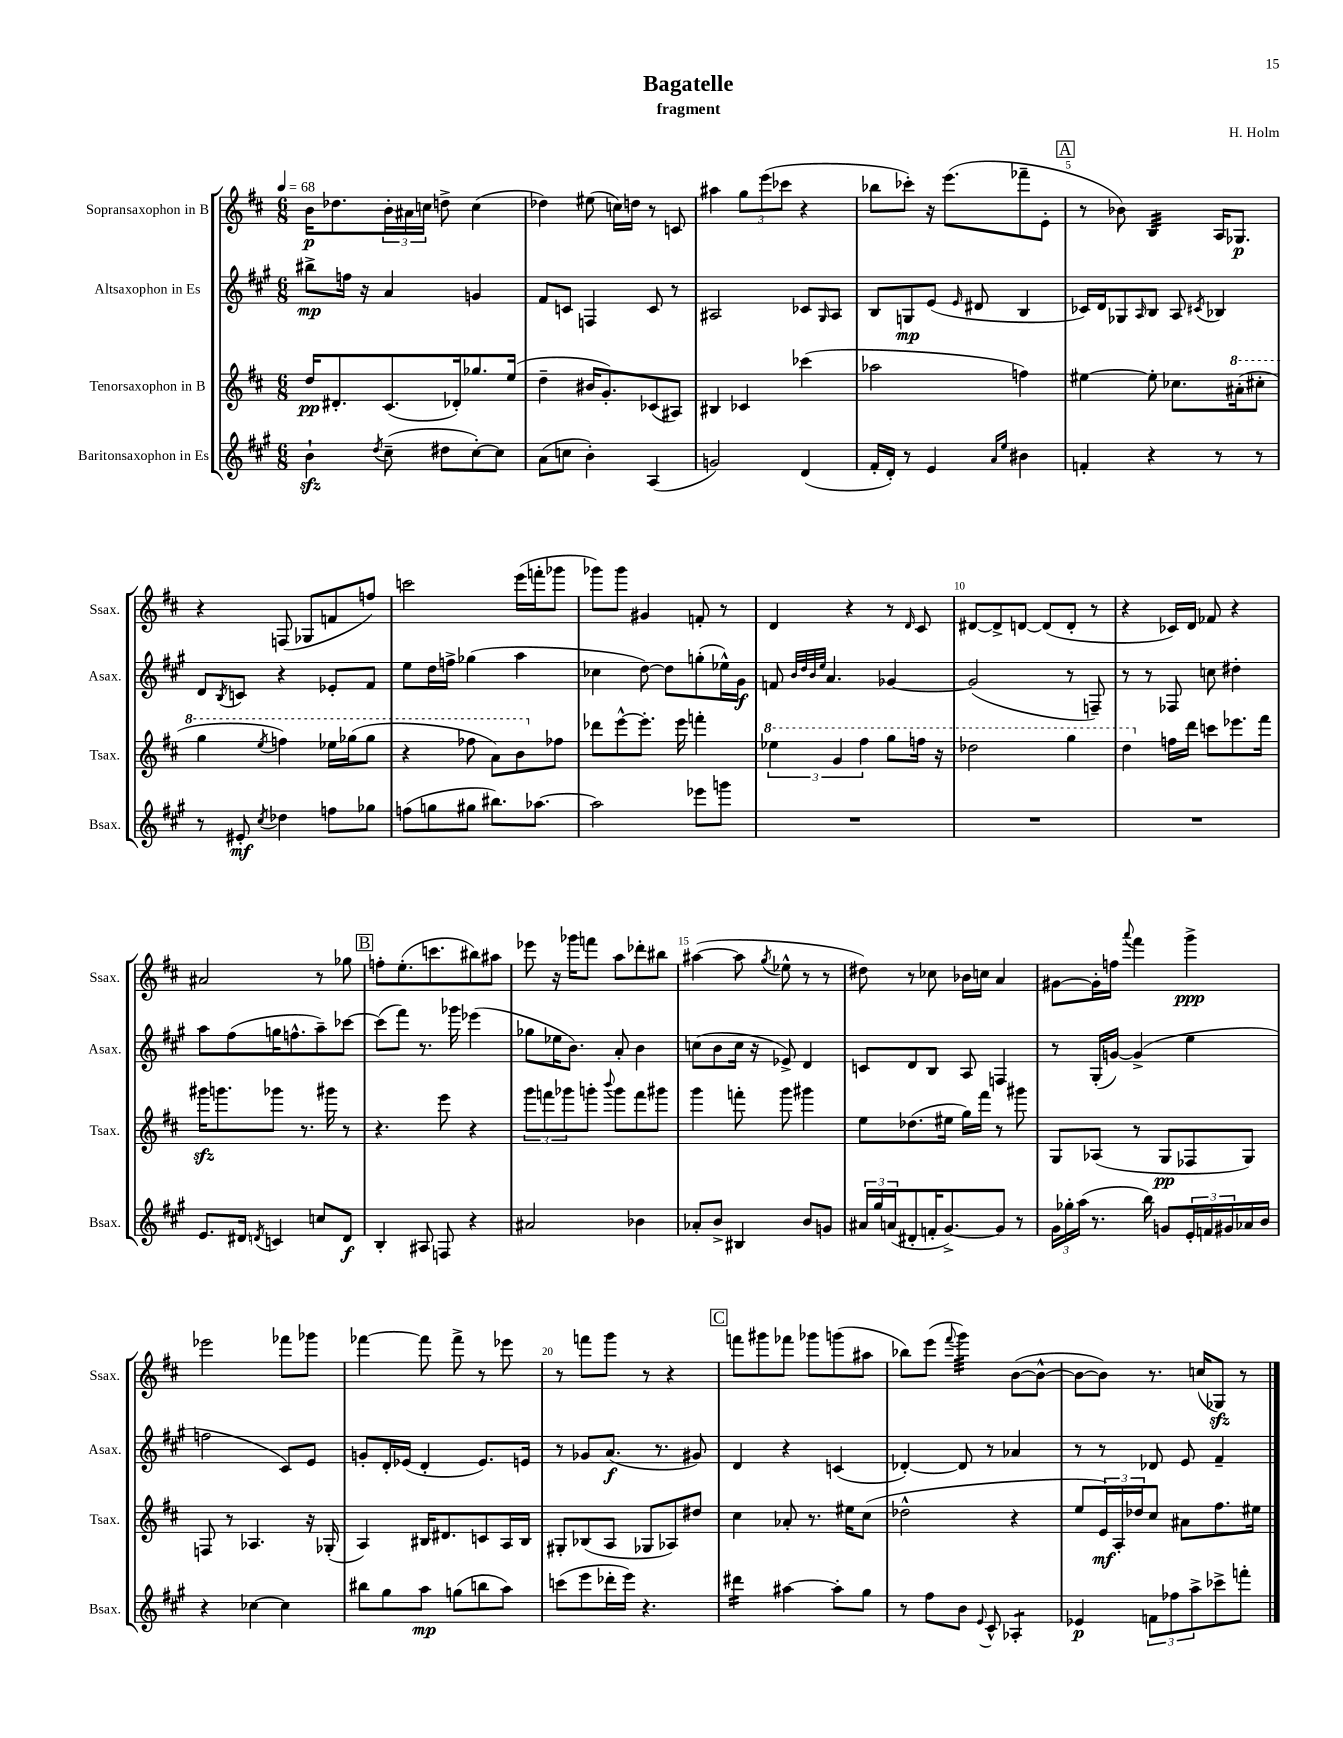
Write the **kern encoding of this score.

**kern	**kern	**kern	**kern
*staff4	*staff3	*staff2	*staff1
*clefG2	*clefG2	*clefG2	*clefG2
*k[f#c#g#]	*k[f#c#]	*k[f#c#g#]	*k[f#c#]
*M6/8	*M6/8	*M6/8	*M6/8
*MM68	*MM68	*MM68	*MM68
4b`	16dd	8bb#^	16b
.	8.d#'	.	8.dd-
.	.	16ff	.
.	.	16r	.
8qdd	.	.	.
(8cc#~	(8.c#	4a	24b'
.	.	.	24a#
.	.	.	24cc
8dd#	.	.	8dd^
.	16d-')	.	.
[8cc#')	8.gg-	4g	(4cc
8cc#]	.	.	.
.	(16ee	.	.
=	=	=	=
(8a	4dd~	8f#	4dd-)
8cc	.	8c	.
4b')	16b#	4F	(8ee#
.	8.g')	.	.
.	.	.	16cc)
.	.	.	16dd
(4A	(8c-	8c	8r
.	8A#)	8r	8c
=	=	=	=
2g)	4B#	2A#	4aa#
.	4c-	.	12gg
.	.	.	(12eee
.	.	.	12ccc-
(4d	(4ccc-	8c-	4r
.	.	16qqG#	.
.	.	8A#	.
=	=	=	=
16f#'	2aa-	8B	8bb-
16d')	.	.	.
8r	.	8G	8ccc-')
4e	.	(8e	16r
.	.	.	(8.eee
.	.	16qqe	.
.	.	8d#	.
16qqa	.	.	.
16qqee	.	.	.
4b#	4ff)	4B	8fff-~
.	.	.	8e'
=	=	=	=
4f'	[4ee#	16c-)	8r
.	.	16d	.
.	.	8G-	8b-)
.	.	16qqA	.
4r	8ee#']	8B	4B
.	8.cc-	8A	.
.	.	8qc#	.
8r	.	4B-	16A
.	(16aa#'	.	8.G-
8r	8ccc#'	.	.
=	=	=	=
8r	4ggg	8d	4r
.	.	8qB	.
8e#'	.	8c	.
8qcc#	8qeee	.	.
4dd-	4fff)	4r	(8F
.	.	.	8G-
8ff	16eee-	8e-'	8f
.	(16ggg-	.	.
8gg-	8ggg-	8f#	8ff)
=	=	=	=
(8ff	4r	8ee	2ccc
8gg	.	16dd	.
.	.	16ff^	.
8gg#	8fff-	(4gg-	.
8.bb#)	8aa)	.	.
.	8bb	4aa	(16eee
[8.aa-	.	.	16fff'
.	8ff-	.	8ggg-
=	=	=	=
2aa-]	8ddd-	4cc-	8ggg-)
.	[8eee^^	.	8ggg-
.	8.eee']	[8dd)	4g#
.	.	8dd]	.
.	16eee	.	.
8eee-	4fff'	(8gg'	8f'
8ggg	.	16ee-^^)	8r
.	.	16g#	.
=	=	=	=
2.r	6eee-	8f	4d
.	.	32qqb	.
.	.	32qqdd	.
.	.	32qqb	.
.	.	32qqee	.
.	.	4.a	.
.	6gg	.	.
.	.	.	4r
.	6fff#	.	.
.	8ggg	[4g-	8r
.	.	.	16qqd
.	16fff	.	8c#
.	16r	.	.
=	=	=	=
2.r	2ddd-	(2g-]	[8d#
.	.	.	8d#^]
.	.	.	[8d
.	.	.	(8d]
.	4ggg	8r	8d'
.	.	8F~)	8r
=	=	=	=
2.r	4ddd	8r	4r
.	.	8r	.
.	16ff	8F-	16c-)
.	16ddd	.	16d
.	8ccc	8cc	8f-
.	8.eee-	4dd#'	4r
.	16fff#	.	.
=	=	=	=
8.e	16ggg#	8aa	2a#
.	8.ggg	.	.
.	.	(8ff#	.
16d#	.	.	.
8qd	.	.	.
4c	8ggg-	16gg	.
.	.	8.ff^^	.
.	8.r	.	.
8cc	.	8aa~)	8r
.	16ggg#	.	.
8d	8r	[8ccc-	8gg-
=	=	=	=
4B'	4.r	(8ccc-]	8ff'
.	.	8fff#)	(8.ee'
8A#	.	8.r	.
.	.	.	8.ccc
8F	8eee	.	.
.	.	16ggg-	.
4r	4r	(4eee-	8bb#)
.	.	.	8aa#
=	=	=	=
2a#	12ggg	8gg-	8eee-
.	12fff	.	.
.	.	16ee-	16r
.	12ggg-	.	.
.	.	8.b)	16ggg-
.	8ggg'	.	8fff
.	8qqbbb	.	.
.	8ggg	8a'	8aa
4b-	8fff	4b	8ddd-'
.	8ggg#	.	8bb#
=	=	=	=
8a-'	4ggg	(8cc	([4aa#
8b^	.	8b	.
4B#	8fff'	16cc	8aa#]
.	.	16r	.
.	.	.	8qgg
.	8ggg	8e-^)	8ee-^^
8b	4ggg#	4d	8r
8g	.	.	8r
=	=	=	=
24a#	8ee	8c	8dd#)
24gg#	.	.	.
(24a	.	.	.
8d#'	(8.dd-	8d	8r
16f'	.	8B	8cc-
[8.g#^)	16ee#	.	.
.	16gg)	8A	16b-
.	16fff#	.	16cc
8g#]	8r	4F	4a
8r	8ggg#	.	.
=	=	=	=
24g#	8G	8r	[8g#
24gg-'	.	.	.
(24aa	.	.	.
8.r	(8A-	(16G#'	16g#']
.	.	[16g)	16ff
.	.	.	8qqaaa
.	8r	(4g^]	4fff#
16bb)	.	.	.
8g	8G	.	.
24e'	8F-	4ee	4ggg^
24f	.	.	.
24g#	.	.	.
16a-	8G)	.	.
16b	.	.	.
=	=	=	=
4r	8F	2ff	2eee-
.	8r	.	.
[4cc-	4.A-	.	.
4cc-]	.	8c#)	8fff-
.	16r	8e	8ggg-
.	(16G-'	.	.
=	=	=	=
8bb#	4A)	8g'	[4fff-
8gg#	.	16d'	.
.	.	(16e-	.
8aa	16B#	4d'	8fff-]
.	8.d#	.	.
(8gg	.	.	8fff-^
8bb	8c	8.e-)	8r
8aa)	16A	.	8eee-
.	16B#	16e	.
=	=	=	=
(8ccc	8G#'	8r	8r
8eee	(8B-	8g-	8fff
16ddd-'	8A	(8.a	8ggg
16eee)	.	.	.
4.r	8G-	.	8r
.	.	8.r	.
.	8A-)	.	4r
.	8dd#	8g#)	.
=	=	=	=
4ddd#	4cc#	4d	8fff
.	.	.	8ggg#
[4aa#	8a-'	4r	8fff-
.	8.r	.	8ggg-
8aa#']	.	(4c	(8ggg
.	16ee#	.	.
8gg#	(8cc#	.	8aa#
=	=	=	=
8r	2dd-^^	[4d-')	8bb-)
8ff#	.	.	(8eee
.	.	.	8qqfff#
8b	.	8d-]	4ggg)
8qqe	.	.	.
8c#^^	.	8r	.
4A-'	4r	4a-	([8b
.	.	.	8b^^_
=	=	=	=
4e-	8ee	8r	8b_
.	24e)	8r	8b])
.	24A'	.	.
.	24dd-	.	.
12f	8cc#	8d-	8.r
12ff-	.	.	.
.	8a#	8e	.
12aa^	.	.	.
.	.	.	(16cc
8ccc-^	8.ff#	4f#~	8G-)
8fff'	.	.	8r
.	16ee#	.	.
==	==	==	==
*-	*-	*-	*-
